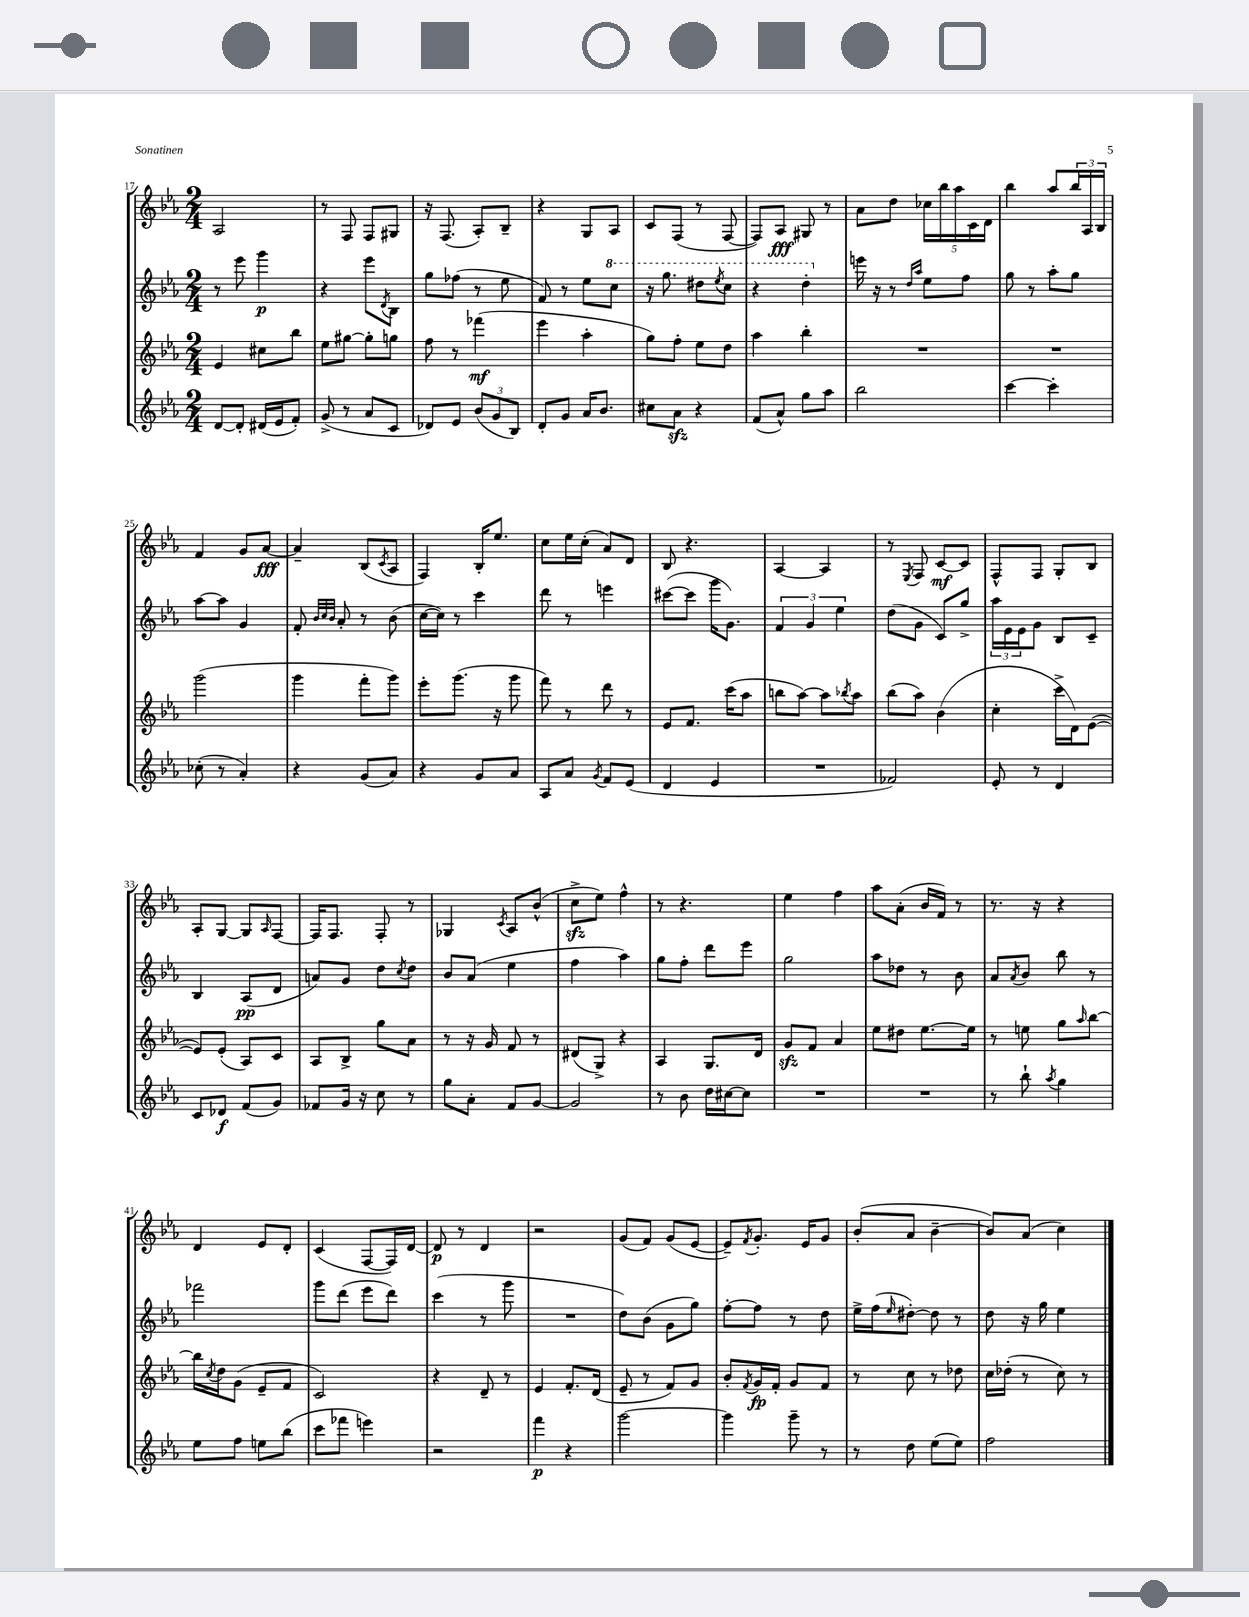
<<
\new StaffGroup <<
\new Staff = "s0" {
    \clef treble \key ees \major \numericTimeSignature \time 2/4
    aes2 |
    r8 f8 f8 gis8 |
    r16 f8.( aes8-.) bes8-- |
    r4 g8 aes8 |
    c'8 f8( r8 f8~ |
    f8) aes8\fff gis8 r8 |
    aes'8 d''8 \tuplet 5/4 { ces''16 bes''16 aes''16 c'16 d'16 } |
    bes''4 aes''8 \tuplet 3/2 { bes''16 aes16 bes16 } |
    f'4 g'8 aes'8~\fff |
    aes'4-- bes8( \acciaccatura { c'8 } aes8 |
    f4) bes16-. ees''8. |
    c''8 ees''16 c''16-.( aes'8) d'8 |
    bes8 r4. |
    aes4~ aes4 |
    r8 \acciaccatura { ees8 } f8 c'8~\mf c'8 |
    f8-^ f8 g8-. bes8 |
    aes8-. g8~ g8 \grace { aes16 } f8~ |
    f16 f8. f8-. r8 |
    ges4 \acciaccatura { c'8 } aes8 bes'8-^( |
    c''8->\sfz ees''8) f''4-^ |
    r8 r4. |
    ees''4 f''4 |
    aes''8 aes'8-.( bes'16 f'16) r8 |
    r8. r16 r4 |
    d'4 ees'8 d'8-. |
    c'4( f8~ f16) d'16~ |
    d'8\p r8 d'4 |
    r2 |
    g'8( f'8) g'8( ees'8~ |
    ees'8--) \acciaccatura { f'8 } g'8.-. ees'16 g'8 |
    bes'8-.( aes'8 bes'4~-- |
    bes'8) aes'8( c''4) \bar "|." |
}
\new Staff = "s1" {
    \clef treble \key ees \major \numericTimeSignature \time 2/4
    r8 ees'''8 g'''4\p |
    r4 ees'''8 \acciaccatura { d'8 } bes8 |
    g''8 fes''8( r8 ees''8 |
    f'8) r8 ees''8 \ottava #1 c'''8 |
    r16 g'''8. dis'''8 \acciaccatura { ees'''8 } c'''8 |
    r4 d'''4-. \ottava #0 |
    e'''16 r16 r8 \grace { d''16 aes''16 } ees''8 f''8 |
    g''8 r8 aes''8-. g''8 |
    aes''8~ aes''8 g'4 |
    f'8-. \grace { bes'32 c''32 bes'32 } aes'8-. r8 bes'8( |
    c''16~ c''16) r8 c'''4 |
    d'''8 r8 e'''4 |
    cis'''8~( cis'''8 g'''16 g'8.) |
    \tuplet 3/2 { f'4 g'4 ees''4 } |
    d''8( g'8 c'8) g''8-> |
    \tuplet 3/2 { aes''16 ees'16 ees'16 } g'8 bes8 c'8-- |
    bes4 aes8\pp( d'8 |
    a'8) g'8 d''8 \acciaccatura { c''8 } d''8 |
    bes'8 aes'8( ees''4 |
    f''4 aes''4) |
    g''8 f''8-. d'''8 ees'''8 |
    g''2 |
    aes''8 des''8 r8 bes'8 |
    aes'8 \acciaccatura { aes'8 } bes'8 bes''8 r8 |
    fes'''2 |
    g'''8 d'''8( ees'''8 d'''8) |
    c'''4( r8 g'''8 |
    R2 |
    d''8) bes'8( g'8 g''8) |
    f''8~-. f''8 r8 d''8 |
    ees''16-> f''16( \grace { ees''16 } dis''8~-.) dis''8 r8 |
    d''8 r16 g''16 ees''4 \bar "|." |
}
\new Staff = "s2" {
    \clef treble \key ees \major \numericTimeSignature \time 2/4
    ees'4 cis''8 bes''8 |
    ees''8 gis''8~ gis''8-. g''8 |
    f''8 r8 fes'''4\mf( |
    ees'''4 aes''4-. |
    g''8) f''8-. ees''8 d''8 |
    aes''4 bes''4-. |
    R2 |
    R2 |
    g'''2( |
    g'''4 f'''8-. g'''8) |
    ees'''8-. g'''8.( r16 g'''8 |
    f'''8) r8 d'''8 r8 |
    ees'8 f'8. c'''16( aes''8 |
    b''8 aes''8~) aes''8 \acciaccatura { bes''8 } aes''8 |
    bes''8( aes''8) bes'4( |
    c''4-. c'''16-> d'16) ees'8~( |
    ees'8) ees'8-.( aes8) c'8 |
    aes8 bes8-> g''8 aes'8 |
    r8 r16 g'16 f'8 r8 |
    dis'8( g8->) r4 |
    aes4 g8. d'16 |
    g'8\sfz f'8 aes'4 |
    ees''8 dis''8 ees''8.~ ees''16 |
    r8 e''8 g''8 \grace { aes''16 } bes''8~ |
    bes''16 \acciaccatura { c''8 } d''16 g'8( ees'8-- f'8 |
    c'2) |
    r4 d'8-- r8 |
    ees'4 f'8.-. d'16( |
    ees'8-- r8 f'8) g'8 |
    bes'8-. \acciaccatura { f'8 } g'16\fp f'16-. g'8 f'8 |
    r8 c''8 r8 des''8 |
    c''16 des''16-.( r8 c''8) r8 \bar "|." |
}
\new Staff = "s3" {
    \clef treble \key ees \major \numericTimeSignature \time 2/4
    d'8~ d'8-. dis'16( ees'16 f'8-.) |
    g'8->( r8 aes'8 c'8 |
    des'8) ees'8 \tuplet 3/2 { bes'8( g'8 bes8) } |
    d'8-. g'8 aes'16 bes'8. |
    cis''8 aes'8\sfz r4 |
    f'8( aes'8-^) g''8 aes''8 |
    bes''2 |
    c'''4~ c'''4-. |
    ces''8-.( r8 aes'4-.) |
    r4 g'8( aes'8) |
    r4 g'8 aes'8 |
    aes8 aes'8 \acciaccatura { g'8 } f'8 ees'8( |
    d'4 ees'4 |
    R2 |
    fes'2) |
    ees'8-. r8 d'4 |
    c'8 des'8\f f'8( g'8) |
    fes'8 g'16 r16 c''8 r8 |
    g''8 aes'8-. f'8 g'8~ |
    g'2 |
    r8 bes'8 d''16 cis''16~ cis''8 |
    R2 |
    R2 |
    r8 bes''8-! \acciaccatura { aes''8 } g''4 |
    ees''8 f''8 e''8 bes''8( |
    c'''8 fes'''8 e'''4) |
    r2 |
    f'''4\p r4 |
    g'''2~ |
    g'''4 g'''8-- r8 |
    r8 d''8 ees''8( ees''8) |
    f''2 \bar "|." |
}
>>
>>
\layout { \context { \Score currentBarNumber = #17 } }
